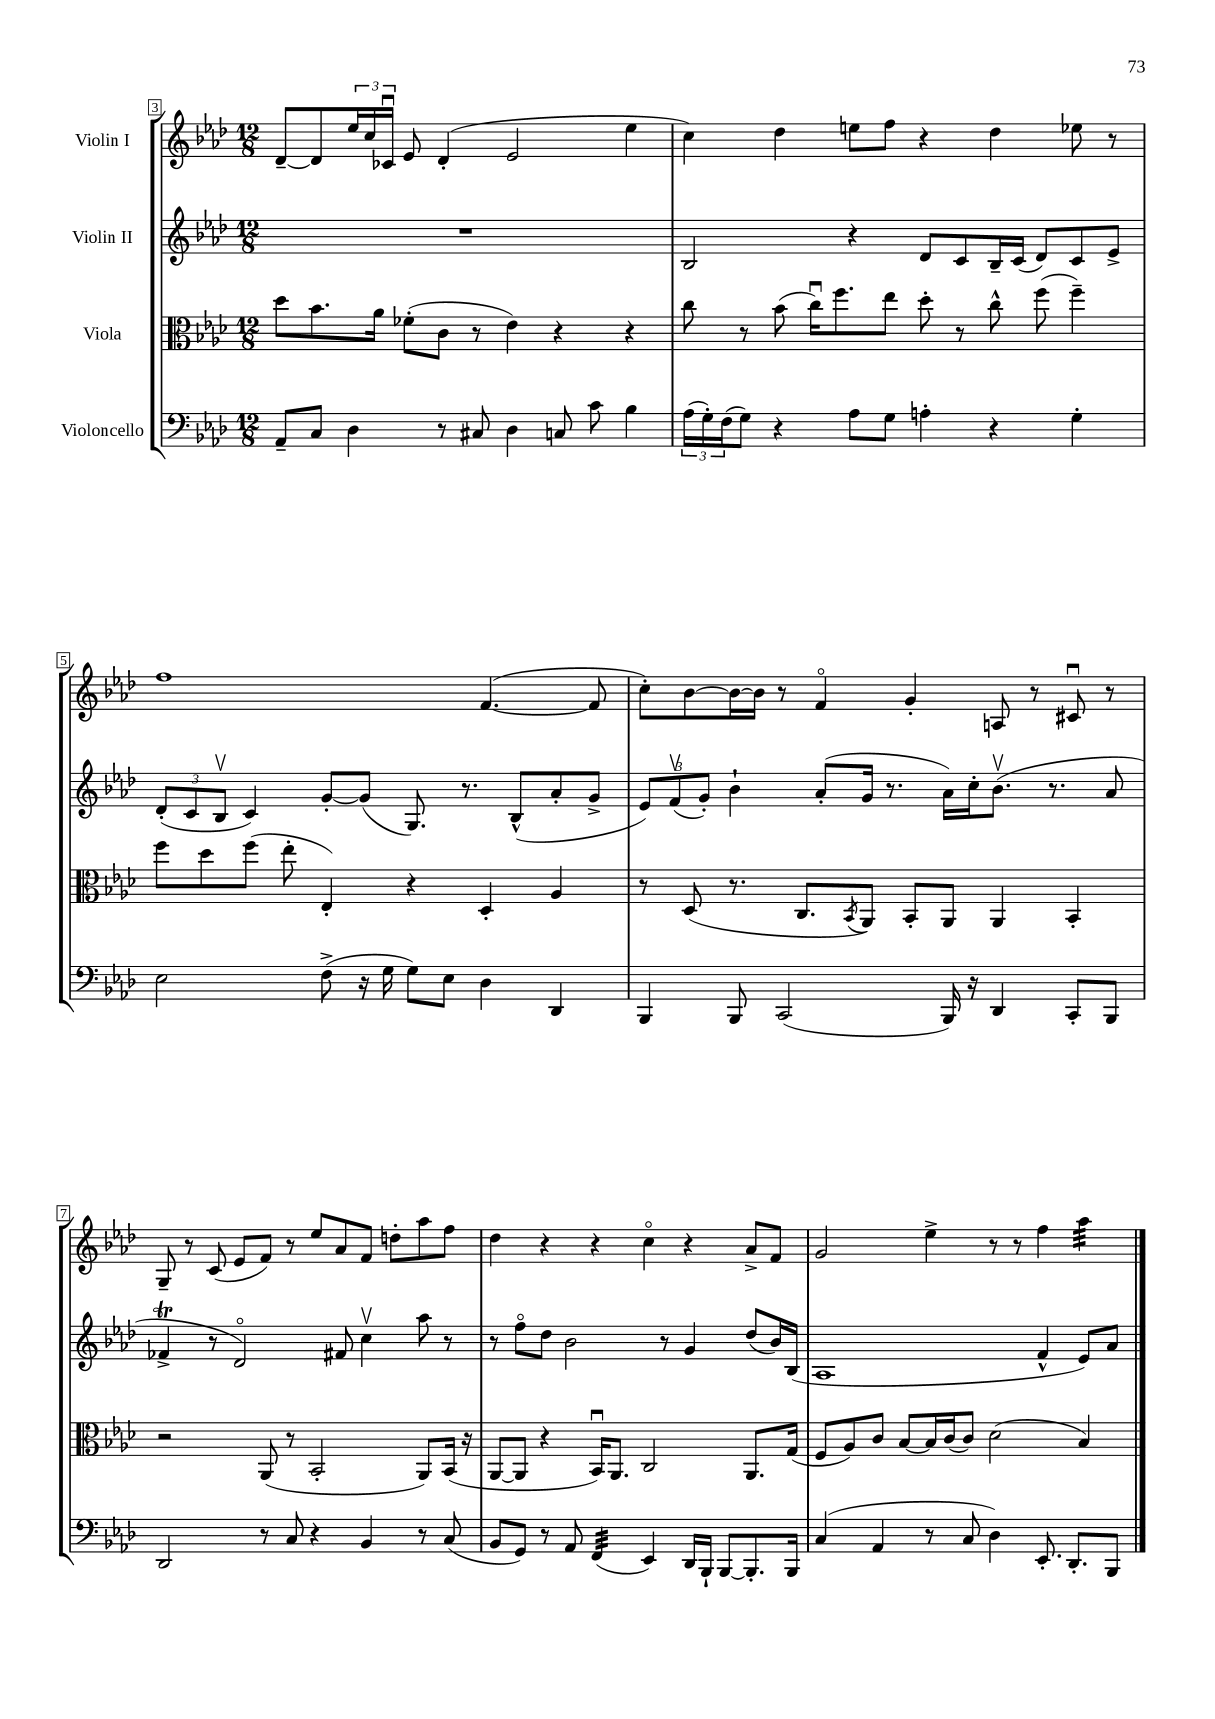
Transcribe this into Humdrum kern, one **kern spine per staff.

**kern	**kern	**kern	**kern
*staff4	*staff3	*staff2	*staff1
*clefF4	*clefC3	*clefG2	*clefG2
*k[b-e-a-d-]	*k[b-e-a-d-]	*k[b-e-a-d-]	*k[b-e-a-d-]
*M12/8	*M12/8	*M12/8	*M12/8
8AA-~	8dd-	1.r	[8d-~
8C	8.b-	.	8d-]
4D-	.	.	24ee-
.	.	.	24cc
.	16a-	.	.
.	.	.	24c-u
.	(8f-'	.	8e-
8r	8c	.	(4d-'
8C#	8r	.	.
4D-	4e-)	.	2e-
8C	4r	.	.
8c	.	.	.
4B-	4r	.	4ee-
=	=	=	=
(24A-	8cc	2B-	4cc)
24G')	.	.	.
(24F	.	.	.
8G)	8r	.	.
4r	(8b-	.	4dd-
.	16ccu)	.	.
.	8.ff	.	.
8A-	.	4r	8ee
8G	8ee-	.	8ff
4A'	8dd-'	8d-	4r
.	8r	8c	.
4r	8cc^^	16B-~	4dd-
.	.	(16c	.
.	(8ff	8d-)	.
4G'	4ff~)	8c	8ee-
.	.	8e-^	8r
=	=	=	=
2E-	8ff	(12d-'	1ff
.	.	12c	.
.	8dd-	.	.
.	.	12B-v	.
.	(8ff	4c)	.
.	8ee-'	.	.
(8F^	4E-')	[8g'	.
16r	.	(8g]	.
16G	.	.	.
8G)	4r	8.G)	.
8E-	.	.	.
.	.	8.r	.
4D-	4D-'	.	([4.f
.	.	(8B-^^	.
4DD-	4A-	8a-'	.
.	.	8g^	8f]
=	=	=	=
4BBB-	8r	12e-)	8cc')
.	.	(12fv	.
.	(8D-	.	[8b-
.	.	12g')	.
8BBB-	8.r	4b-`	16b-_
.	.	.	16b-]
(2CC	.	.	8r
.	8.C	.	.
.	.	(8a-'	4fo
.	8qBB-	.	.
.	8AA-)	16g	.
.	.	8.r	.
.	8BB-'	.	4g'
16BBB-)	8AA-	16a-)	.
16r	.	16cc'	.
4DD-	4AA-	(8.b-v	8A
.	.	.	8r
.	.	8.r	.
8CC'	4BB-'	.	8c#u
8BBB-	.	8a-	8r
=	=	=	=
2DD-	2r	4f-^	8G~
.	.	.	8r
.	.	8r	(8c
.	.	2d-o)	8e-
8r	(8AA-	.	8f)
8C	8r	.	8r
4r	2BB-'	.	8ee-
.	.	8f#	8a-
4BB-	.	4ccv	8f
.	.	.	8dd'
8r	8AA-)	8aa-	8aa-
(8C	(16BB-	8r	8ff
.	16r	.	.
=	=	=	=
8BB-	[8AA-	8r	4dd-
8GG)	8AA-]	8ffo	.
8r	4r	8dd-	4r
8AA-	.	2b-	.
(4FF	16BB-u)	.	4r
.	8.AA-	.	.
4EE-)	2C	.	4cco
.	.	8r	.
16DD-	.	4g	4r
16BBB-`	.	.	.
[8BBB-	.	.	.
8.BBB-']	8.AA-	(8dd-	8a-^
.	.	16b-)	8f
16BBB-	(16G	(16B-	.
=	=	=	=
(4C	8F	1A-	2g
.	8A-)	.	.
4AA-	8c	.	.
.	[8B-	.	.
8r	16B-]	.	4ee-^
.	(16c	.	.
8C	8c)	.	.
4D-)	(2d-	.	8r
.	.	.	8r
8.EE-'	.	4f^^	4ff
8.DD-'	.	.	.
.	4B-)	8e-)	4aa-
8BBB-	.	8a-	.
==	==	==	==
*-	*-	*-	*-
